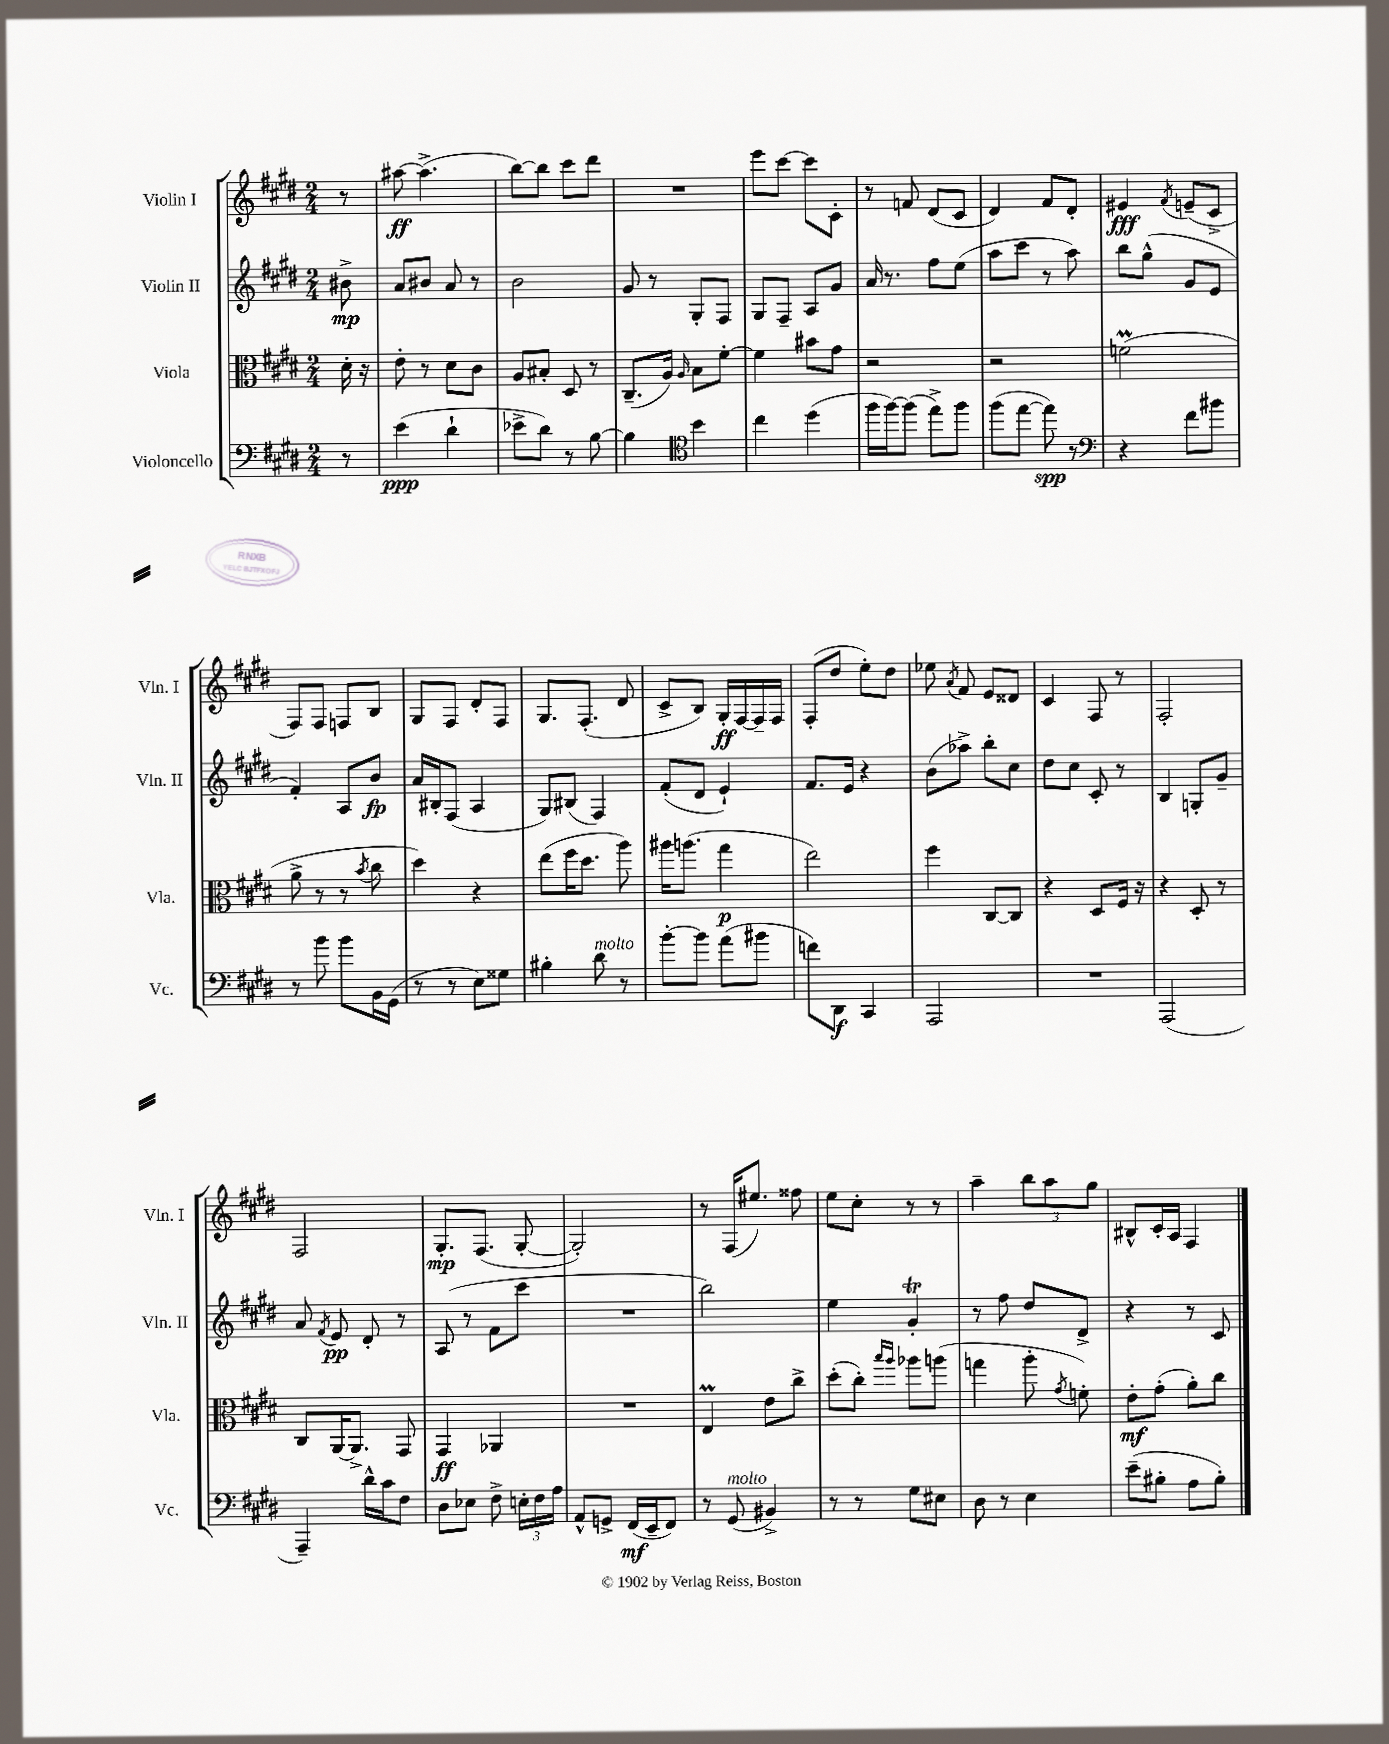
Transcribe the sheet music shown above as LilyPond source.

<<
\new StaffGroup <<
\new Staff = "s0" \with { instrumentName = "Violin I" shortInstrumentName = "Vln. I" } {
    \clef treble \key e \major \numericTimeSignature \time 2/4 \partial 8
    \autoBeamOff r8 |
    ais''8~\ff ais''4.->( |
    b''8[~) b''8] cis'''8[ dis'''8] |
    R2 |
    e'''8[ cis'''8]~ cis'''8[ cis'8]-. |
    r8 f'8 dis'8[( cis'8] |
    dis'4) fis'8[ dis'8]-. |
    eis'4\fff \acciaccatura { fis'8 } e'8[--( cis'8]-> |
    fis8[) fis8] f8[ b8] |
    gis8[ fis8] dis'8[-. fis8] |
    gis8.[ fis8.]-.( dis'8 |
    cis'8[-> b8]) gis16[-.\ff fis16~ fis16-- fis16] |
    fis8[-.( dis''8] e''8[-.) dis''8] |
    ees''8 \acciaccatura { a'8 } fis'8 e'8[ disis'8] |
    cis'4 fis8 r8 |
    fis2-. |
    fis2 |
    gis8.[-.\mp fis8.]( gis8~-. |
    gis2-.) |
    r8 fis16[( eis''8.]) fisis''8 |
    e''8[ cis''8]-. r8 r8 |
    a''4-- \tuplet 3/2 { b''8[ a''8 gis''8] } |
    bis8[-^ cis'16-. a16] fis4 \bar "|." |
}
\new Staff = "s1" \with { instrumentName = "Violin II" shortInstrumentName = "Vln. II" } {
    \clef treble \key e \major \numericTimeSignature \time 2/4 \partial 8
    \autoBeamOff bis'8->\mp |
    a'8[ bis'8] a'8 r8 |
    b'2 |
    gis'8 r8 gis8[-. fis8] |
    gis8[ fis8]-- a8[ gis'8] |
    a'16 r8. fis''8[ e''8]( |
    a''8[ cis'''8] r8 a''8) |
    b''8[ gis''8]-^( gis'8[ e'8] |
    fis'4-.) a8[ b'8]\fp |
    a'16[ bis16-. fis8]( a4 |
    gis8[) bis8]( fis4) |
    fis'8[-.( dis'8] e'4-!) |
    fis'8.[ e'16] r4 |
    b'8[( aes''8]->) b''8[-. cis''8] |
    dis''8[ cis''8] cis'8-. r8 |
    b4 g8[-. gis'8]-- |
    a'8 \acciaccatura { fis'8 } e'8\pp dis'8-. r8 |
    a8( r8 fis'8[ cis'''8] |
    R2 |
    b''2) |
    e''4 gis'4-.\trill |
    r8 fis''8 dis''8[ dis'8]-> |
    r4 r8 cis'8 \bar "|." |
}
\new Staff = "s2" \with { instrumentName = "Viola" shortInstrumentName = "Vla." } {
    \clef alto \key e \major \numericTimeSignature \time 2/4 \partial 8
    \autoBeamOff dis'16-. r16 |
    e'8-. r8 dis'8[ cis'8] |
    a8[ bis8]-. dis8 r8 |
    cis8.[--( a16]) \grace { a16 } b8[ fis'8]~-. |
    fis'4 bis'8[ gis'8] |
    r2 |
    r2 |
    f'2\prall( |
    a'8-> r8 r8 \acciaccatura { b'8 } cis''8 |
    dis''4) r4 |
    e''8[( fis''16 dis''8.] a''8) |
    ais''16[ a''8.]( gis''4\p |
    e''2) |
    fis''4 cis8[~ cis8] |
    r4 dis8[ fis16] r16 |
    r4 dis8-. r8 |
    cis8[ a,16~ a,8.]-> gis,8 |
    gis,4\ff aes,4 |
    R2 |
    e4\prall e'8[ cis''8]-> |
    dis''8[-.( cis''8]-.) \grace { b''16[ a''16] } aes''8[ a''8]( |
    g''4 a''8-. \acciaccatura { gis'8 } f'8-.) |
    e'8[-.\mf gis'8]-.( a'8[-.) cis''8] \bar "|." |
}
\new Staff = "s3" \with { instrumentName = "Violoncello" shortInstrumentName = "Vc." } {
    \clef bass \key e \major \numericTimeSignature \time 2/4 \partial 8
    \autoBeamOff r8 |
    e'4\ppp( dis'4-! |
    ees'8[-> dis'8]) r8 b8~ |
    b4 \clef tenor b'4 |
    cis''4 dis''4( |
    fis''16[ fis''16~) fis''8]( e''8[->) fis''8] |
    fis''8[( e''8]~ e''8\spp) r8 |
    \clef bass r4 fis'8[ bis'8] |
    r8 b'8 b'8[ b,16 gis,16]( |
    r8 r8 e8[) gisis8] |
    bis4-. dis'8^\markup { \italic "molto" } r8 |
    b'8[~-. b'8] a'8[( bis'8] |
    f'8[) dis,8]\f cis,4 |
    a,,2 |
    R2 |
    a,,2( |
    a,,4--) dis'16[-^ cis'16 fis8] |
    dis8[ ees8] fis8-> \tuplet 3/2 { e16[-. fis16 a16] } |
    a,8[-^ g,8]-> fis,16[\mf( e,16-- fis,8]) |
    r8 gis,8^\markup { \italic "molto" }( bis,4->) |
    r8 r8 gis8[ eis8] |
    dis8 r8 e4 |
    e'8[--( bis8]-. a8[ bis8]-.) \bar "|." |
}
>>
>>
\layout { \context { \Score \remove "Bar_number_engraver" } }
